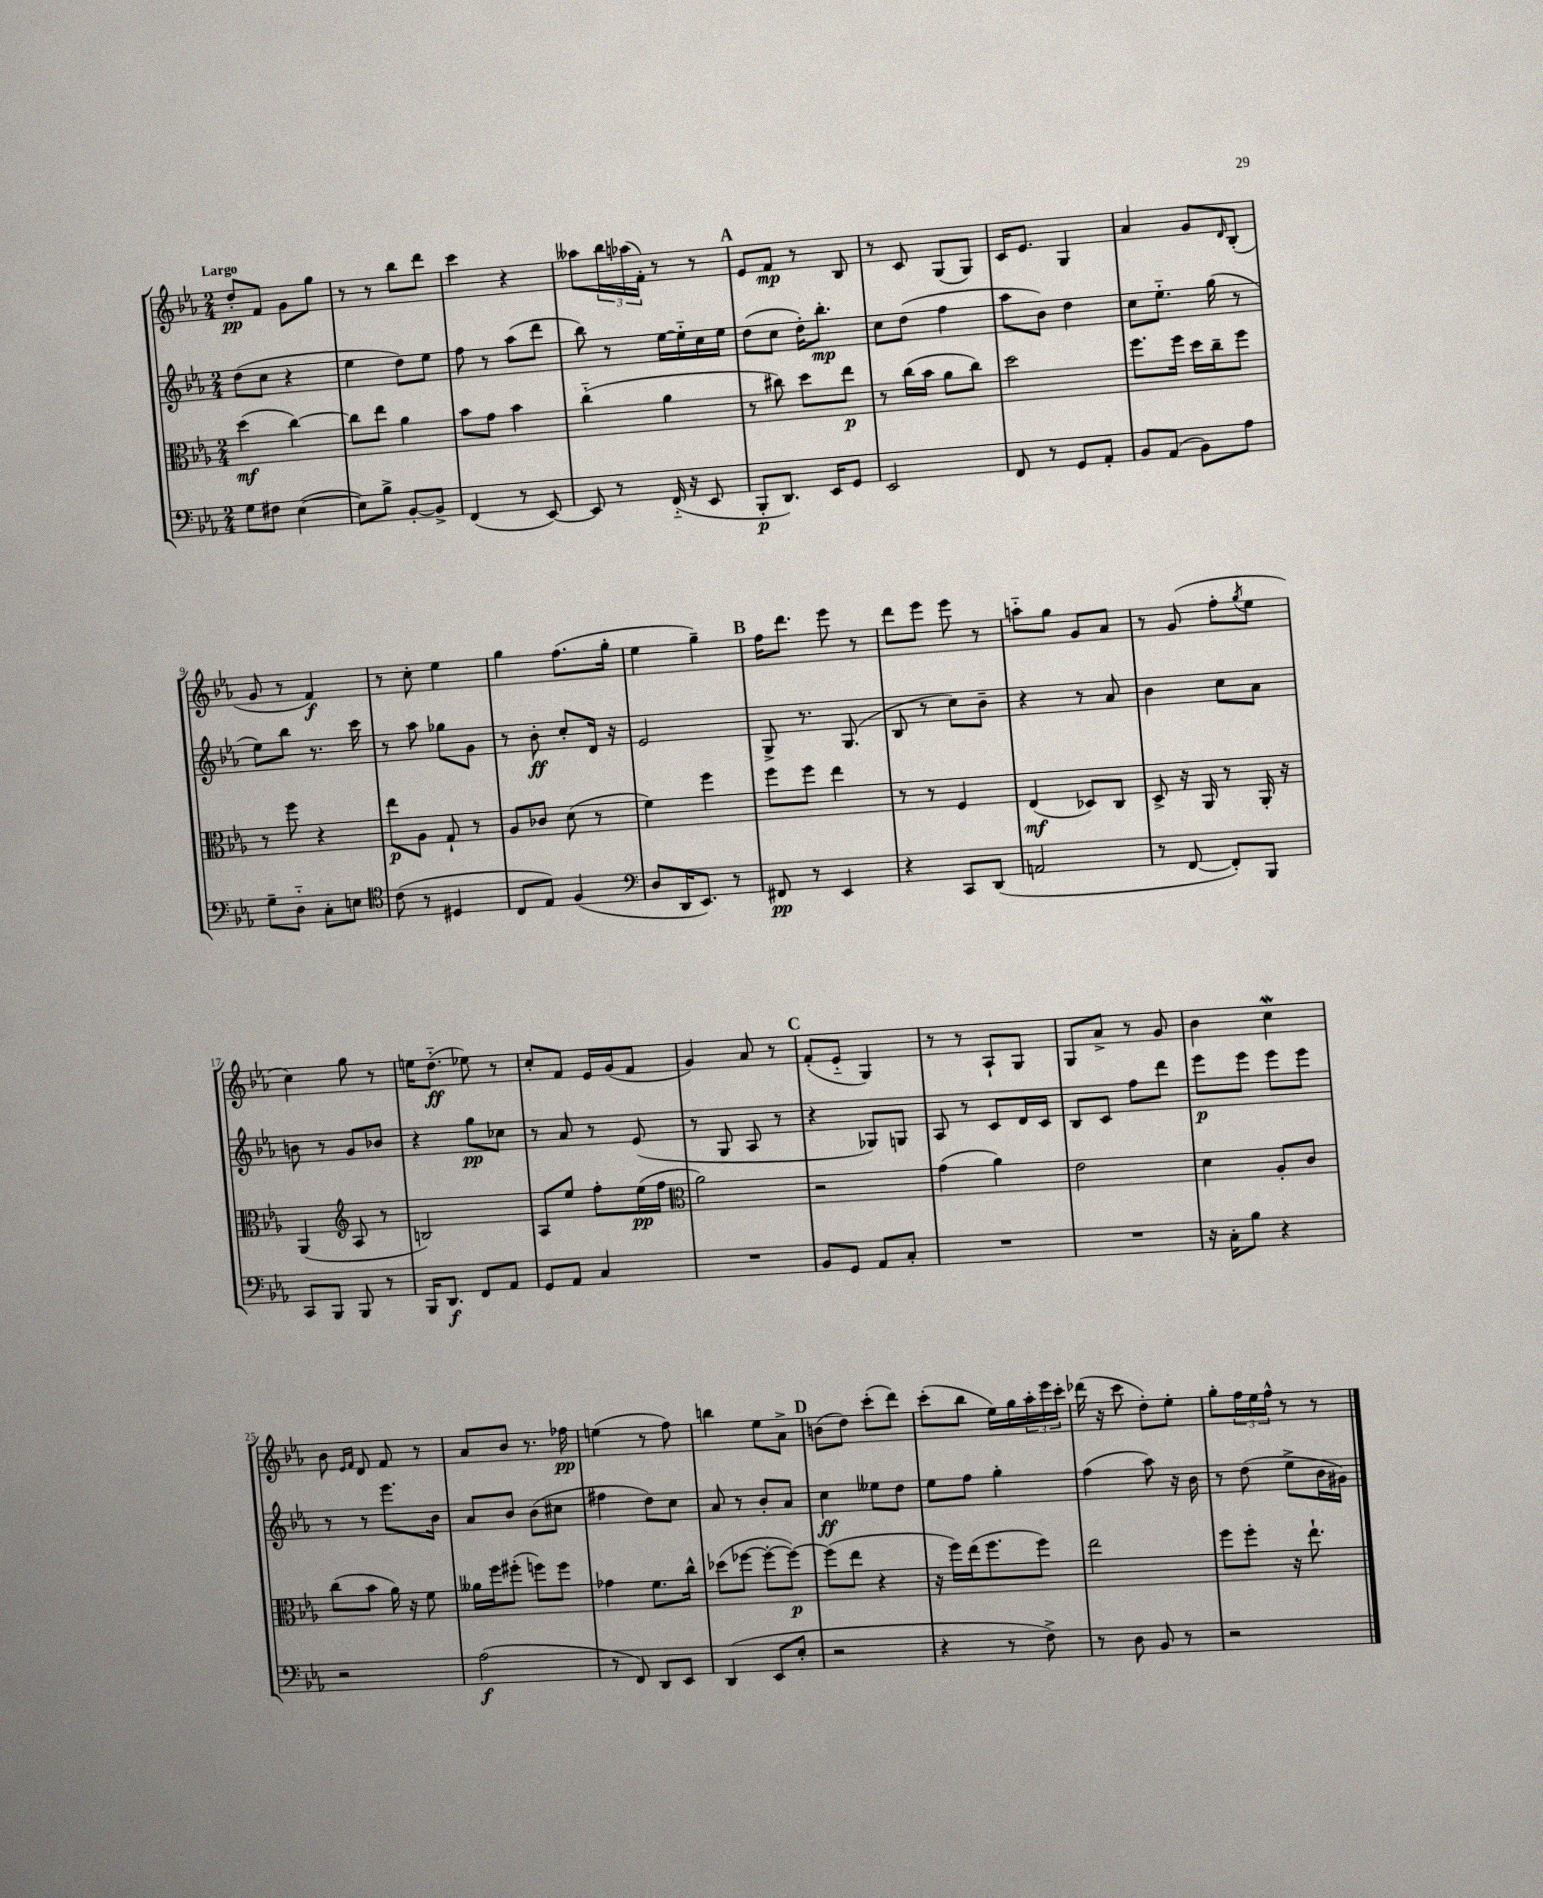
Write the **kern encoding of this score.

**kern	**dynam	**kern	**dynam	**kern	**dynam	**kern	**dynam
*part4	*part4	*part3	*part3	*part2	*part2	*part1	*part1
*staff4	*staff4	*staff3	*staff3	*staff2	*staff2	*staff1	*staff1
*clefF4	*	*clefC3	*	*clefG2	*	*clefG2	*
*k[b-e-a-]	*	*k[b-e-a-]	*	*k[b-e-a-]	*	*k[b-e-a-]	*
*M2/4	*	*M2/4	*	*M2/4	*	*M2/4	*
=1	=1	=1	=1	=1	=1	=1	=1
!	!	!	!	!	!	!LO:TX:a:B:t=Largo	!
8G\L	.	(4dd\	mf	(8dd\L	.	8dd'/L	pp
8F#X\J	.	.	.	8cc\J	.	8f/J	.
([4E-\	.	[4cc\)	.	4r	.	8g\L	.
.	.	.	.	.	.	8gg\J	.
=2	=2	=2	=2	=2	=2	=2	=2
8E-\L])	.	8cc\L]	.	4ee-\	.	8r	.
8B-^\J	.	8ee-\J	.	.	.	8r	.
[8BB-'/L	.	4a-\	.	8dd\L)	.	8bb-\L	.
8BB-^/J]	.	.	.	8ee-\J	.	8ddd\J	.
=3	=3	=3	=3	=3	=3	=3	=3
(4FF/	.	8b-\L	.	8ff\	.	4ccc\	.
.	.	8g\J	.	8r	.	.	.
8r	.	4b-\	.	(8aa-\L	.	4r	.
[8EE-/)	.	.	.	8ddd\J	.	.	.
=4	=4	=4	=4	=4	=4	=4	=4
8EE-/]	.	(4cc\	.	8bb-\)	.	8aa--X\L	.
8r	.	.	.	8r	.	24bb-\L	.
.	.	.	.	.	.	(24aa-X\	.
.	.	.	.	.	.	24f'\JJ)	.
(16FF/	.	4a-\	.	[16ee-\LL	.	8r	.
16r	.	.	.	16ee-\]	.	.	.
8EE-/	.	.	.	16cc\	.	8r	.
.	.	.	.	16ee-\JJ	.	.	.
!!LO:REH:place=s1:t=A
=5	=5	=5	=5	=5	=5	=5	=5
8BBB-'/L	p	8r	.	(8dd\L	.	8e-/L	.
8.DD/J)	.	8cc#X\)	.	8cc\J	.	8f/J	mp
.	.	8dd\L	.	16dd'\KL)	.	8r	.
16EE-/KL	.	.	.	8.bb-'\J	mp	.	.
8GG/J	.	8ee-\J	p	.	.	8B-/	.
=6	=6	=6	=6	=6	=6	=6	=6
2EE-/	.	8r	.	8cc\L	.	8r	.
.	.	(16cc\LL	.	(8dd\J	.	8c/	.
.	.	16b-\JJ	.	.	.	.	.
.	.	8a-\L	.	4ff\	.	(8G/L	.
.	.	8cc\J)	.	.	.	8G/J)	.
=7	=7	=7	=7	=7	=7	=7	=7
8FF/	.	2dd\	.	8aa-\L	.	16c/KL	.
.	.	.	.	.	.	8.e-/J	.
8r	.	.	.	8b-\J)	.	.	.
8GG/L	.	.	.	4dd\	.	4G/	.
8AA-'/J	.	.	.	.	.	.	.
=8	=8	=8	=8	=8	=8	=8	=8
8BB-/L	.	8.ff\L	.	8cc\L	.	4a-/	.
(8AA-/J	.	.	.	8.ee-\J	.	.	.
.	.	16ff\Jk	.	.	.	.	.
8BB-\L)	.	16dd\LL	.	.	.	8g/L	.
.	.	16cc~\J	.	(16gg\	.	.	.
.	.	.	.	.	.	16qqd/	.
8A-\J	.	8ff\J	.	8r	.	(8B-'/J	.
!!LO:LB:g=z
=9	=9	=9	=9	=9	=9	=9	=9
8G~\L	.	8r	.	8ee-\L)	.	8g/	.
8D\J	.	8ff\	.	8bb-\J	.	8r	.
8C'\L	.	4r	.	8.r	.	4f/)	f
8En\J	.	.	.	.	.	.	.
.	.	.	.	16ccc\	.	.	.
=10	=10	=10	=10	=10	=10	=10	=10
*clefC4	*	*	*	*	*	*	*
(8c\	.	8ee-\L	p	8r	.	8r	.
8r	.	8A-\J	.	8aa-\	.	8cc'\	.
4D#X/	.	8G`/	.	8gg-X\L	.	4ee-\	.
.	.	8r	.	8g\J	.	.	.
=11	=11	=11	=11	=11	=11	=11	=11
8C/L	.	8A-/L	.	8r	.	4gg\	.
8E-/J)	.	8c-X/J	.	8b-'\	ff	.	.
(4F/	.	(8d\	.	8cc'/L	.	(8.ff\L	.
.	.	8r	.	16d/Jk	.	.	.
.	.	.	.	16r	.	16gg'\Jk	.
=12	=12	=12	=12	=12	=12	=12	=12
*clefF4	*	*	*	*	*	*	*
8D/L	.	4f\)	.	2e-/	.	4ee-\	.
16DD/K	.	.	.	.	.	.	.
8.EE-/J)	.	.	.	.	.	.	.
.	.	4ff\	.	.	.	4gg~\)	.
8r	.	.	.	.	.	.	.
!!LO:REH:place=s1:t=B
=13	=13	=13	=13	=13	=13	=13	=13
8FF#X/	pp	8ff\L	.	8G^/	.	16ff\KL	.
.	.	.	.	.	.	8.ddd\J	.
8r	.	8ff\J	.	8.r	.	.	.
4EE-/	.	4ee-\	.	.	.	8eee-\	.
.	.	.	.	(8.G/	.	.	.
.	.	.	.	.	.	8r	.
=14	=14	=14	=14	=14	=14	=14	=14
4r	.	8r	.	8B-/	.	8ddd\L	.
.	.	8r	.	8r	.	8eee-\J	.
8CC/L	.	4F/	.	8cc\L)	.	8eee-\	.
(8DD/J	.	.	.	8b-~\J	.	8r	.
=15	=15	=15	=15	=15	=15	=15	=15
2AAn/	.	(4E-/	mf	4r	.	8aan\L	.
.	.	.	.	.	.	8gg\J	.
.	.	8D-X/L)	.	8r	.	8g/L	.
.	.	8C/J	.	8a-/	.	8a-/J	.
=16	=16	=16	=16	=16	=16	=16	=16
8r	.	8D^/	.	4b-\	.	8r	.
[8FF/	.	16r	.	.	.	(8g/	.
.	.	16AA-/	.	.	.	.	.
8FF'/L])	.	8r	.	8cc\L	.	8ff'\L	.
.	.	.	.	.	.	8qgg/	.
8BBB-/J	.	16AA-'/	.	8a-\J	.	8ee-\J	.
.	.	16r	.	.	.	.	.
!!LO:LB:g=z
=17	=17	=17	=17	=17	=17	=17	=17
8CC/L	.	(4AA-/	.	8bn\	.	4cc\)	.
8BBB-/J	.	.	.	8r	.	.	.
*	*	*clefG2	*	*	*	*	*
8BBB-/	.	8A-/	.	8g/L	.	8gg\	.
8r	.	8r	.	8b-X/J	.	8r	.
=18	=18	=18	=18	=18	=18	=18	=18
16BBB-/KL	.	2Bn/)	.	4r	.	16een\KL	.
8.DD/J	f	.	.	.	.	(8.dd\J	ff
8FF/L	.	.	.	8gg\L	pp	8ee-X\)	.
8AA-/J	.	.	.	8cc-X\J	.	8r	.
=19	=19	=19	=19	=19	=19	=19	=19
8GG/L	.	8A-/L	.	8r	.	8cc'/L	.
8AA-/J	.	8ee-/J	.	8a-/	.	8f/J	.
4C/	.	8ff'\L	.	8r	.	16e-/LL	.
.	.	.	.	.	.	(16g/J	.
.	.	(16ee-\L	pp	(8e-/	.	8f/J	.
.	.	16ff\JJ	.	.	.	.	.
=20	=20	=20	=20	=20	=20	=20	=20
*	*	*clefC3	*	*	*	*	*
2r	.	2a-\)	.	8r	.	4g/)	.
.	.	.	.	8G/	.	.	.
.	.	.	.	8A-/	.	8a-/	.
.	.	.	.	8r	.	8r	.
!!LO:REH:place=s1:t=C
=21	=21	=21	=21	=21	=21	=21	=21
8BB-/L	.	2r	.	4r	.	(8f'/L	.
8GG/J	.	.	.	.	.	8e-/J	.
8AA-/L	.	.	.	8G-X/L)	.	4G/)	.
8C'/J	.	.	.	8Gn/J	.	.	.
=22	=22	=22	=22	=22	=22	=22	=22
2r	.	(4g\	.	8A-/	.	8r	.
.	.	.	.	8r	.	8r	.
.	.	4a-\)	.	8c/L	.	8A-`/L	.
.	.	.	.	16d/L	.	8G/J	.
.	.	.	.	16c/JJ	.	.	.
=23	=23	=23	=23	=23	=23	=23	=23
2r	.	2e-\	.	8B-/L	.	8G/L	.
.	.	.	.	8c/J	.	8a-^/J	.
.	.	.	.	8ff\L	.	8r	.
.	.	.	.	8ddd\J	.	8g/	.
=24	=24	=24	=24	=24	=24	=24	=24
16r	.	4d\	.	8eee-\L	p	4b-\	.
16C'\KL	.	.	.	.	.	.	.
8B-\J	.	.	.	8eee-\J	.	.	.
4r	.	8A-'/L	.	8eee-\L	.	4ccW\	.
.	.	8c/J	.	8eee-\J	.	.	.
!!LO:LB:g=z
=25	=25	=25	=25	=25	=25	=25	=25
2r	.	(8cc\L	.	8r	.	8b-\	.
.	.	.	.	.	.	16qqe-/LL	.
.	.	.	.	.	.	16qqf/JJ	.
.	.	8b-\J	.	8r	.	8d/	.
.	.	16a-\)	.	8.eee-\L	.	8f/	.
.	.	16r	.	.	.	.	.
.	.	8f\	.	.	.	8r	.
.	.	.	.	16b-\Jk	.	.	.
=26	=26	=26	=26	=26	=26	=26	=26
(2A-\	f	16a--X\LL	.	8a-/L	.	8a-/L	.
.	.	16ff\J	.	.	.	.	.
.	.	(8ff#X'\J	.	8b-/J	.	8b-/J	.
.	.	8ffn\L)	.	(8b-\L	.	8.r	.
.	.	8ff\J	.	8cc#X\J	.	.	.
.	.	.	.	.	.	16ff-X\	pp
=27	=27	=27	=27	=27	=27	=27	=27
8r	.	4g-X\	.	4ff#X\	.	(4een\	.
8FF/)	.	.	.	.	.	.	.
8DD/L	.	8.f\L	.	8dd\L)	.	8r	.
8EE-/J	.	.	.	8cc\J	.	8ff\)	.
.	.	16cc^^\Jk	.	.	.	.	.
=28	=28	=28	=28	=28	=28	=28	=28
(4DD/	.	(8dd-X\L	.	8a-/	.	4bbn\	.
.	.	[8ff-X\J	.	8r	.	.	.
8EE-/L	.	8ff-'\L_	.	8b-'/L	.	8ee-\L	.
8E-'/J	.	8ff-\J_)	p	8a-/J	.	8a-^\J	.
!!LO:REH:place=s1:t=D
=29	=29	=29	=29	=29	=29	=29	=29
2r	.	(8ff-\L]	.	4cc\	ff	(8bn\L	.
.	.	8ee-\J	.	.	.	8dd\J)	.
.	.	4r	.	8ee--X\L	.	(8ccc'\L	.
.	.	.	.	8dd\J	.	8ddd\J)	.
=30	=30	=30	=30	=30	=30	=30	=30
4r	.	16r	.	8ee-\L	.	(8ccc'\L	.
.	.	16ff\LL)	.	.	.	.	.
.	.	(16ee-\J	.	8ff\J	.	8bb-\J	.
.	.	8.ff\	.	.	.	.	.
8r	.	.	.	4gg'\	.	16ee-\LL)	.
.	.	.	.	.	.	16gg\	.
8F^\)	.	8ff\J)	.	.	.	24aa-'\	.
.	.	.	.	.	.	24eee-\	.
.	.	.	.	.	.	24ccc'\JJ	.
=31	=31	=31	=31	=31	=31	=31	=31
8r	.	2ee-\	.	(4ff\	.	(16ddd-X\	.
.	.	.	.	.	.	16r	.
8D\	.	.	.	.	.	8ccc\	.
8BB-/	.	.	.	8aa-\)	.	8dd'\L)	.
8r	.	.	.	16r	.	8ee-'\J	.
.	.	.	.	16b-\	.	.	.
=32	=32	=32	=32	=32	=32	=32	=32
2r	.	8ff\L	.	8r	.	8gg'\L	.
.	.	8ff'\J	.	(8dd\	.	24ff\L	.
.	.	.	.	.	.	24ee-\	.
.	.	.	.	.	.	24ff^^\JJ	.
.	.	16r	.	8ee-^\L	.	8r	.
.	.	8.ee-`\	.	.	.	.	.
.	.	.	.	16b-\L	.	8r	.
.	.	.	.	16g#X\JJ)	.	.	.
==	==	==	==	==	==	==	==
*-	*-	*-	*-	*-	*-	*-	*-
